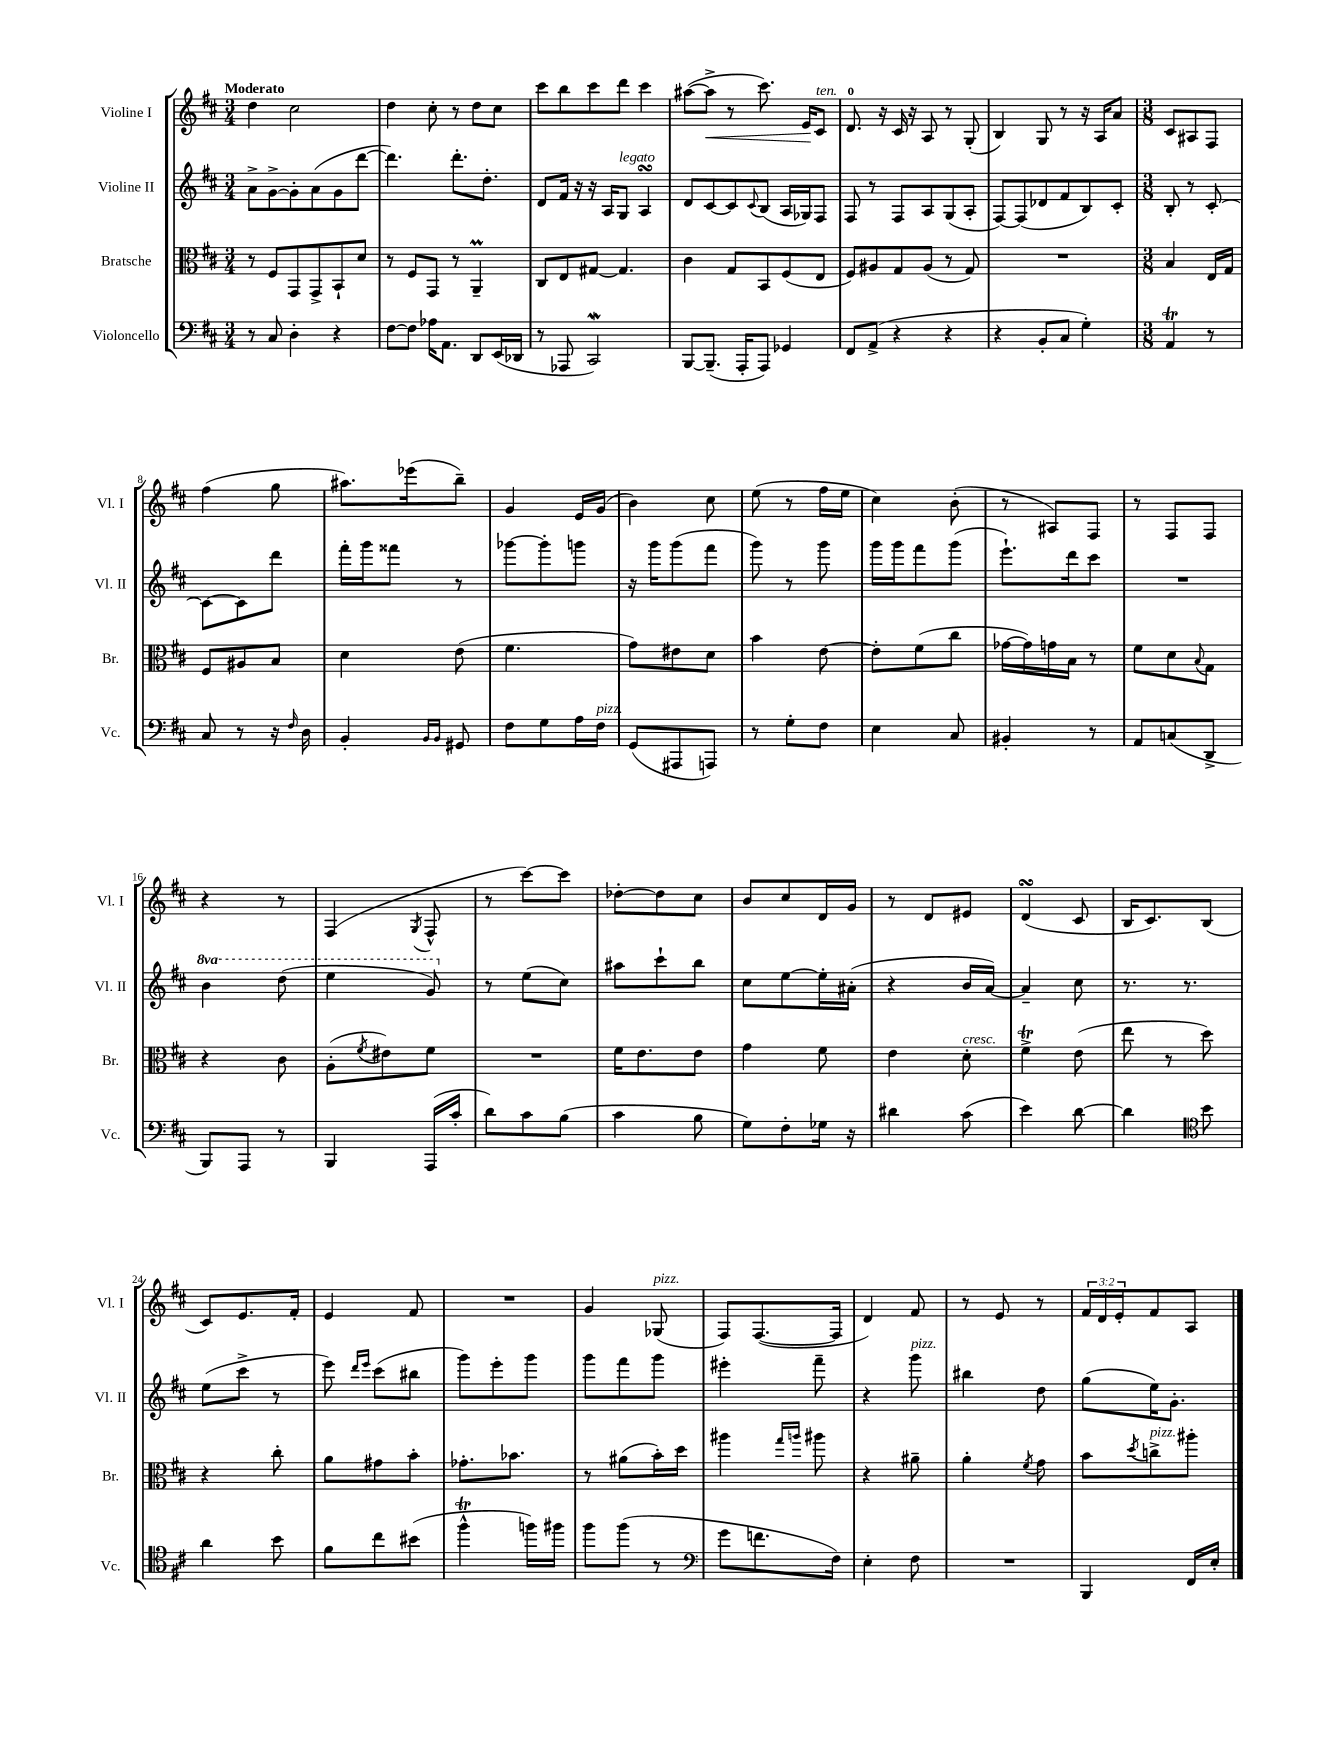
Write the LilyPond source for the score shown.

<<
\new StaffGroup <<
\new Staff = "s0" \with { instrumentName = "Violine I" shortInstrumentName = "Vl. I" } {
    \clef treble \key d \major \numericTimeSignature \time 3/4 \override Staff.TupletNumber.text = #tuplet-number::calc-fraction-text \tempo "Moderato"
    d''4 cis''2 |
    d''4 cis''8-. r8 d''8 cis''8 |
    cis'''8 b''8 cis'''8 d'''8 cis'''4 |
    ais''8~( ais''8->\< r8 cis'''8.) e'16\! cis'8^\markup { \italic "ten." } |
    d'8.-0 r16 cis'16 r16 a8 r8 g8-.( |
    b4) g8 r8 r16 a16 a'8 |
    \numericTimeSignature \time 3/8 cis'8 ais8 fis8 |
    fis''4( g''8 |
    ais''8.) ees'''16( b''8--) |
    g'4 e'16 g'16( |
    b'4) cis''8 |
    e''8( r8 fis''16 e''16 |
    cis''4) b'8-.( |
    r8 ais8) fis8 |
    r8 fis8 fis8 |
    r4 r8 |
    fis4( \acciaccatura { g8 } fis8-^ |
    r8 cis'''8~) cis'''8 |
    des''8~-. des''8 cis''8 |
    b'8 cis''8 d'16 g'16 |
    r8 d'8 eis'8 |
    d'4\turn( cis'8 |
    b16 cis'8.) b8( |
    cis'8) e'8. fis'16-. |
    e'4 fis'8 |
    R4. |
    g'4 ges8^\markup { \italic "pizz." }( |
    fis8) fis8.~( fis16 |
    d'4) fis'8 |
    r8 e'8 r8 |
    \tuplet 3/2 { fis'16 d'16 e'16-. } fis'8 a8 \bar "|." |
}
\new Staff = "s1" \with { instrumentName = "Violine II" shortInstrumentName = "Vl. II" } {
    \clef treble \key d \major \numericTimeSignature \time 3/4 \set Staff.ottavationMarkups = #ottavation-simple-ordinals
    a'8-> g'8~-> g'8-. a'8( g'8 d'''8~ |
    d'''4.) d'''8.-. d''8.-. |
    d'8 fis'16 r16 r16 a16 g8^\markup { \italic "legato" } a4\turn |
    d'8 cis'8~ cis'8 \appoggiatura { cis'8 } b8( a16 ges16) fis8 |
    fis8 r8 fis8 a8 g8( a8-. |
    fis8~) fis8( des'8 fis'8 b8) cis'8-. |
    \numericTimeSignature \time 3/8 b8-. r8 cis'8~-. |
    cis'8~ cis'8 d'''8 |
    fis'''16-. g'''16 fisis'''8 r8 |
    ges'''8~ ges'''8-. g'''8 |
    r16 g'''16 g'''8( fis'''8 |
    g'''8) r8 g'''8 |
    g'''16 g'''16 fis'''8 g'''8( |
    e'''8.-!) d'''16 cis'''8 |
    R4. |
    \ottava #1 b''4 d'''8( |
    e'''4 g''8) \ottava #0 |
    r8 e''8( cis''8) |
    ais''8 cis'''8-! b''8 |
    cis''8 e''8~ e''16-. ais'16-.( |
    r4 b'16 a'16~) |
    a'4-- cis''8 |
    r8. r8. |
    e''8( cis'''8-> r8 |
    e'''8) \grace { d'''16 e'''16 } cis'''8( bis''8 |
    g'''8) e'''8-. g'''8 |
    g'''8 fis'''8 g'''8 |
    eis'''4-. fis'''8-- |
    r4 g'''8^\markup { \italic "pizz." } |
    bis''4 d''8 |
    g''8( e''16) g'8.-. \bar "|." |
}
\new Staff = "s2" \with { instrumentName = "Bratsche" shortInstrumentName = "Br." } {
    \clef alto \key d \major \numericTimeSignature \time 3/4
    r8 fis8 g,8 g,8-> b,8-! d'8 |
    r8 fis8 g,8 r8 a,4--\prall |
    cis8 e8 gis8~ gis4. |
    cis'4 g8 b,8 fis8( e8 |
    fis8) ais8 g8 ais8( r8 g8) |
    R2. |
    \numericTimeSignature \time 3/8 b4 e16 g16 |
    fis8 ais8 b8 |
    d'4 e'8( |
    fis'4. |
    g'8) eis'8 d'8 |
    b'4 e'8~ |
    e'8-. fis'8( cis''8 |
    ges'16~ ges'16) g'16 b16 r8 |
    fis'8 d'8 \appoggiatura { b8 } g8 |
    r4 cis'8 |
    a8-.( \acciaccatura { fis'8 } eis'8) fis'8 |
    R4. |
    fis'16 e'8. e'8 |
    g'4 fis'8 |
    e'4 d'8-.^\markup { \italic "cresc." } |
    fis'4->\trill e'8( |
    e''8 r8 d''8) |
    r4 cis''8-. |
    a'8 gis'8 b'8-. |
    ges'8.-. bes'8. |
    r8 ais'8( b'16-.) d''16 |
    ais''4 \grace { g''16 a''16 } ais''8 |
    r4 ais'8-- |
    a'4-. \acciaccatura { fis'8 } g'8 |
    b'8 \acciaccatura { d''8 } c''8->^\markup { \italic "pizz." } ais''8-. \bar "|." |
}
\new Staff = "s3" \with { instrumentName = "Violoncello" shortInstrumentName = "Vc." } {
    \clef bass \key d \major \numericTimeSignature \time 3/4
    r8 cis8 d4-. r4 |
    fis8~ fis8 aes16 a,8. d,8 e,16( des,16 |
    r8 aes,,8 cis,2\mordent) |
    b,,8~ b,,8.--( a,,16-. a,,8) ges,4 |
    fis,8 a,8->( r4 r4 |
    r4 b,8-. cis8 g4-.) |
    \numericTimeSignature \time 3/8 a,4\trill r8 |
    cis8 r8 r16 \grace { fis16 } d16 |
    b,4-. \grace { b,16 b,16 } gis,8 |
    fis8 g8 a16 fis16^\markup { \italic "pizz." } |
    g,8( ais,,8 a,,8) |
    r8 g8-. fis8 |
    e4 cis8 |
    bis,4-. r8 |
    a,8 c8( d,8-> |
    b,,8) a,,8 r8 |
    b,,4 a,,16( cis'16-. |
    d'8) cis'8 b8( |
    cis'4 b8 |
    g8) fis8-. ges16 r16 |
    dis'4 cis'8( |
    e'4) d'8~ |
    d'4 \clef tenor b'8 |
    a'4 b'8 |
    fis'8 cis''8 bis'8( |
    fis''4-^\trill f''16) fis''16 |
    fis''8 fis''8( r8 |
    \clef bass g'8 f'8. fis16) |
    e4-. fis8 |
    R4. |
    b,,4 fis,16 e16-. \bar "|." |
}
>>
>>
